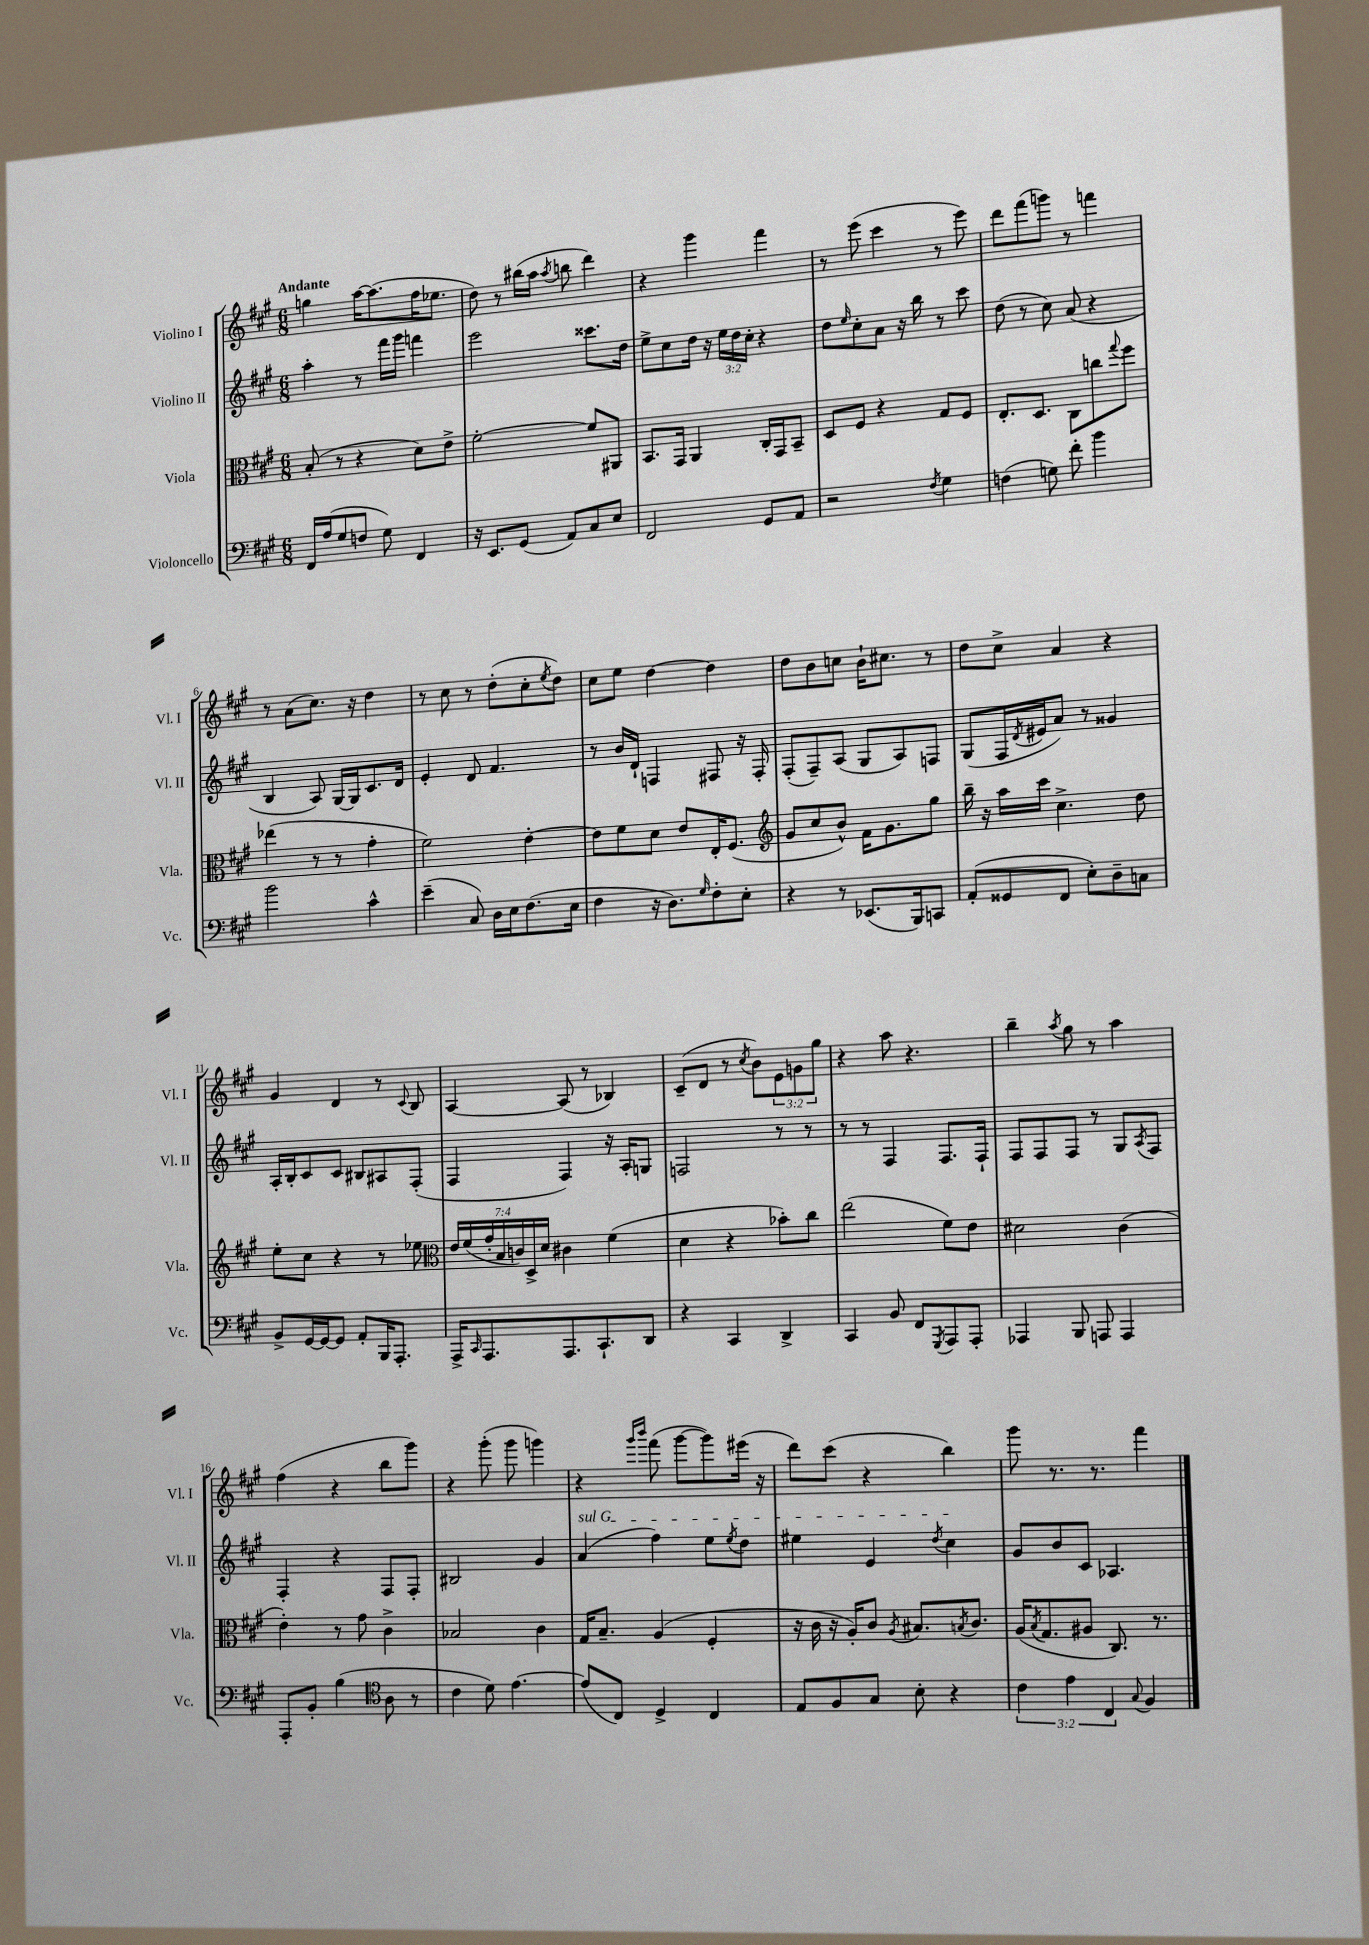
<<
\new StaffGroup <<
\new Staff = "s0" \with { instrumentName = "Violino I" shortInstrumentName = "Vl. I" } {
    \clef treble \key a \major \numericTimeSignature \time 6/8 \override Staff.TupletNumber.text = #tuplet-number::calc-fraction-text \tempo "Andante"
    g''4 a''16~ a''8.( fis''16 ees''8. |
    d''8) r8 bis''16( a''16 \acciaccatura { a''8 } b''8 d'''4) |
    r4 gis'''4 fis'''4 |
    r8 e'''8( cis'''4 r8 e'''8) |
    d'''8 fis'''8( g'''8) r8 f'''4 |
    r8 a'8( cis''8.) r16 d''4 |
    r8 cis''8 r8 d''8-.( cis''8-. \acciaccatura { e''8 } d''8) |
    cis''8 e''8 d''4~ d''4 |
    d''8 b'8 c''8 b'16-! cis''8. r8 |
    d''8 cis''8-> a'4 r4 |
    gis'4 d'4 r8 \appoggiatura { cis'8 } b8 |
    a4~ a8( r8 bes4) |
    cis'8--( d'8 r8 \acciaccatura { cis''8 } b'8) \tuplet 3/2 { e'8 g'8 gis''8 } |
    r4 a''8 r4. |
    b''4-- \acciaccatura { a''8 } gis''8 r8 a''4 |
    fis''4( r4 b''8 gis'''8) |
    r4 gis'''8-.( gis'''8 g'''4) |
    r4 \grace { gis'''16 b'''16 } fis'''8( gis'''8~ gis'''8) eis'''16( r16 |
    d'''8) cis'''8( r4 b''4) |
    gis'''8 r8. r8. fis'''4 \bar "|." |
}
\new Staff = "s1" \with { instrumentName = "Violino II" shortInstrumentName = "Vl. II" } {
    \clef treble \key a \major \numericTimeSignature \time 6/8 \override Staff.TupletNumber.text = #tuplet-number::calc-fraction-text
    a''4-. r8 fis'''16 gis'''16 f'''4 |
    e'''2 cisis'''8. d''16 |
    e''8-> cis''8 d''16 r16 \tuplet 3/2 { e''16 d''16 cis''16-. } r4 |
    d''8 \grace { e''16 } cis''8-. a'8 r16 b''16 r8 cis'''8 |
    d''8( r8 cis''8) a'8( r4 |
    b4 a8) gis16~ gis16 cis'8. d'16 |
    e'4-. d'8 fis'4. |
    r8 b'16 d'16-! f4 fis8 r16 fis16-. |
    fis8-.( fis8--) a8( gis8 a8) f8 |
    gis8( fis16 \acciaccatura { d'8 } eis'16 a'8) r8 gisis'4 |
    a16-. b16-. cis'8 cis'8 bis8 ais8 fis8-.( |
    fis4 fis4) r16 a16-. g8 |
    f2 r8 r8 |
    r8 r8 fis4 fis8. fis16-! |
    fis8 fis8 fis8 r8 gis8 \acciaccatura { a8 } fis8 |
    fis4-. r4 fis8 fis8-. |
    bis2 gis'4 |
    \once \override TextSpanner.bound-details.left.text = \markup { \italic "sul G" } a'4\startTextSpan( fis''4) e''8 \acciaccatura { e''8 } d''8 |
    eis''4 e'4 \acciaccatura { d''8 } cis''4\stopTextSpan |
    gis'8 b'8 cis'8 aes4. \bar "|." |
}
\new Staff = "s2" \with { instrumentName = "Viola" shortInstrumentName = "Vla." } {
    \clef alto \key a \major \numericTimeSignature \time 6/8 \override Staff.TupletNumber.text = #tuplet-number::calc-fraction-text
    b8-.( r8 r4 d'8) e'8-> |
    fis'2~-. fis'8 ais,8 |
    b,8. gis,16 a,4 cis16-. gis,16 b,8-- |
    d8 fis8 r4 gis8 fis8 |
    e8.-. d8. cis8 c''8 \appoggiatura { gis''8 } fis''8 |
    ees''4( r8 r8 gis'4-. |
    fis'2) e'4~-. |
    e'8 fis'8 d'8 e'8 e16-. fis8.( |
    \clef treble gis'8 cis''8 b'8-^) fis'16 gis'8. gis''8 |
    b''16-- r16 a''16 cis'''16 cis''4.-> d''8 |
    e''8-. cis''8 r4 r8 ees''8 |
    \clef alto \tuplet 7/4 { e'16 fis'16( gis'16-. b16 c'16) d16-> d'16 } cis'4 fis'4( |
    d'4 r4 bes'8-.) cis''8 |
    e''2( fis'8) e'8 |
    dis'2 cis'4( |
    e'4-.) r8 gis'8 cis'4-> |
    bes2 cis'4 |
    gis16 b8.-- a4( fis4-. |
    r16 cis'16 r16 a16-.) cis'8 \acciaccatura { a8 } bis8. \acciaccatura { b8 } cis'8. |
    a16( \acciaccatura { b8 } gis8. ais8 cis8.) r8. \bar "|." |
}
\new Staff = "s3" \with { instrumentName = "Violoncello" shortInstrumentName = "Vc." } {
    \clef bass \key a \major \numericTimeSignature \time 6/8 \override Staff.TupletNumber.text = #tuplet-number::calc-fraction-text
    fis,16 a16( gis8 f8 gis8) fis,4 |
    r16 e,8. gis,8( a,8) cis8 e8 |
    fis,2 gis,8 a,8 |
    r2 \acciaccatura { fis8 } gis4 |
    f4( g8) fis'8-. b'4 |
    b'2 cis'4-^ |
    e'4--( cis8) d16 e16 fis8.( e16 |
    fis4 r16 d8.) \grace { gis16 } fis8-. e8-. |
    r4 r8 ees,8.( b,,16) c,8 |
    a,8-.( gisis,8 fis,8 e8-.) d8-- c8 |
    b,8-> gis,16~ gis,16~ gis,8 a,8-. b,,16 a,,8.-. |
    a,,16-> \grace { cis,16 } a,,8. a,,8. cis,8.-! d,8 |
    r4 cis,4 d,4-> |
    cis,4 b,8 fis,8 \acciaccatura { gis,,8 } a,,8 a,,8-. |
    aes,,4 b,,8 a,,8 a,,4 |
    a,,8-. b,8-. b4( \clef tenor a8 r8 |
    cis'4 d'8) e'4.~ |
    e'8( cis8) d4-> cis4 |
    e8 fis8 gis8 b8-. r4 |
    \tuplet 3/2 { cis'4 e'4 cis4 } \appoggiatura { gis8 } fis4 \bar "|." |
}
>>
>>
